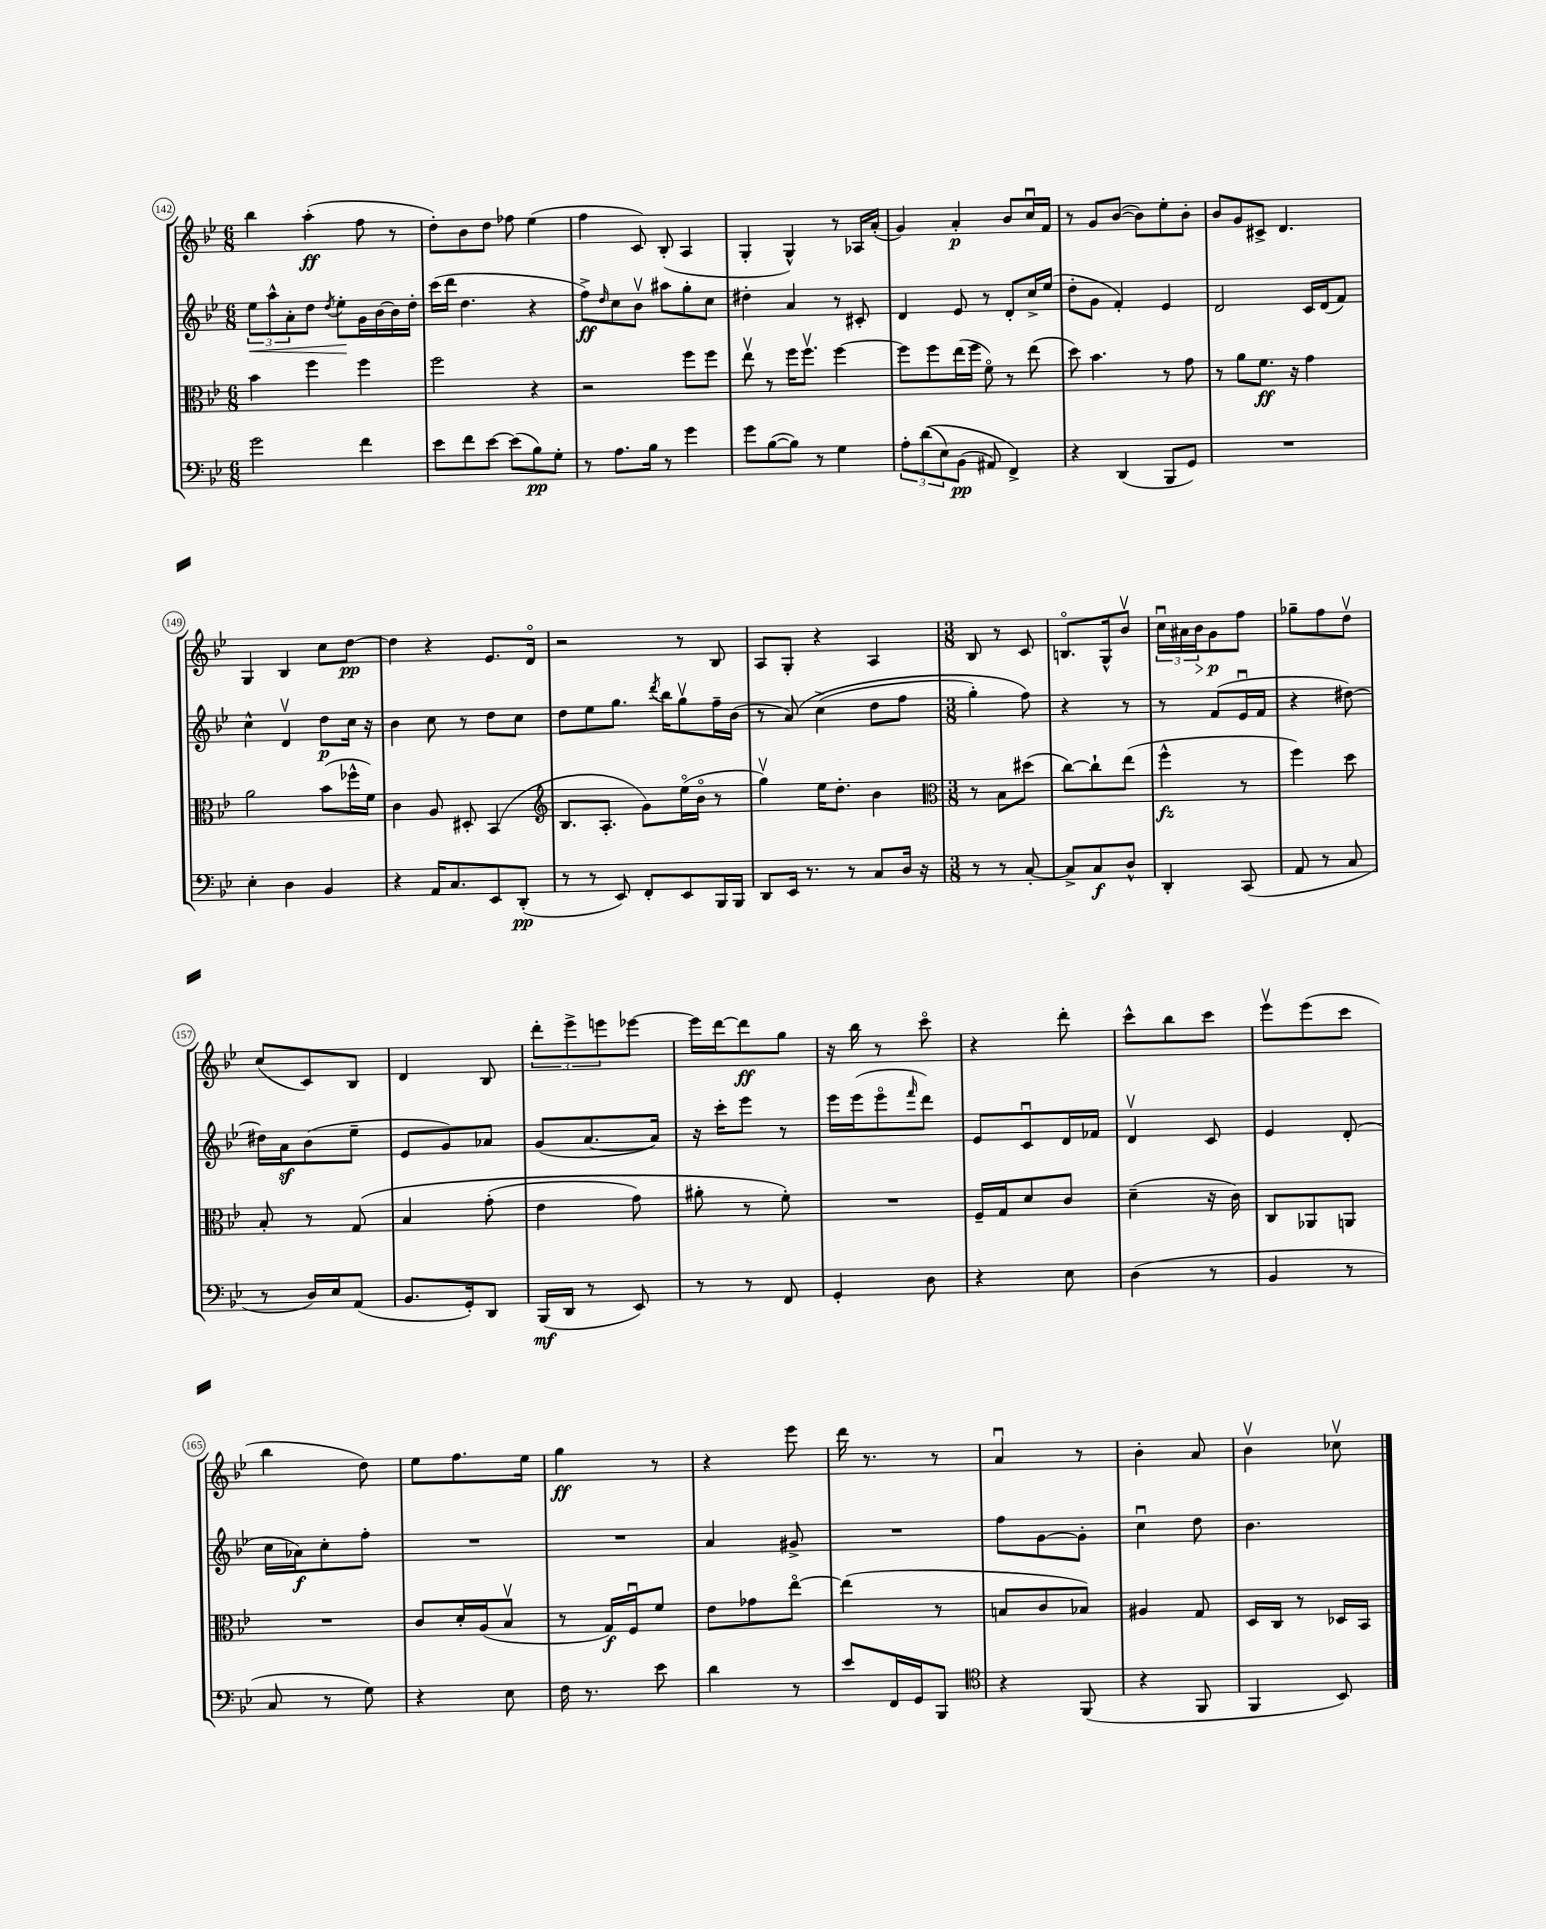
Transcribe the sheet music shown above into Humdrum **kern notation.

**kern	**kern	**kern	**kern
*staff4	*staff3	*staff2	*staff1
*clefF4	*clefC3	*clefG2	*clefG2
*k[b-e-]	*k[b-e-]	*k[b-e-]	*k[b-e-]
*M6/8	*M6/8	*M6/8	*M6/8
2g	4b-	12ee-	4bb-
.	.	12aa^^	.
.	.	12a'	.
.	4ff	8dd	(4aa'
.	.	8qdd	.
.	.	8ee-'	.
4f	4ff	16g	8ff
.	.	[16b-	.
.	.	16b-]	8r
.	.	16dd'	.
=	=	=	=
8e-	2ff	(16ccc	8dd')
.	.	16ddd	.
8f	.	4.dd	8b-
[8e-	.	.	8dd
(8e-]	.	.	8ff-
8B-)	4r	4r	(4ee-
8G'	.	.	.
=	=	=	=
8r	2r	8ff^)	4ff
.	.	16qqdd	.
8.A	.	8cc	.
.	.	8b-v	8c)
16B-	.	.	.
8r	.	8aa#	(8B-'
4g	8ff	8gg'	4A
.	8ff	8cc	.
=	=	=	=
8g	8ee-v	4dd#'	4G'
([8B-	8r	.	.
8B-])	16ff	4a	4G^^)
.	8.ffv	.	.
8r	.	.	.
4G	[4ff	8r	8r
.	.	8c#'	16A-
.	.	.	(16a'
=	=	=	=
12A'	8ff]	4d	4g)
&((12d	.	.	.
.	8ff	.	.
12E-)	.	.	.
(8BB-	(16ee-	8e-	4a'
.	16ff	.	.
8AA#)	8fo)	8r	.
4FF^&)	8r	8d'	8b-
.	(8ee-	16cc^	16ccu
.	.	(16ee-	16f
=	=	=	=
4r	8dd)	8dd'	8r
.	4.b-	8g	8g
(4DD	.	4f')	([8b-
.	.	.	8b-])
8BBB-	8r	4e-	8ee-'
8GG)	8g	.	8b-'
=	=	=	=
2.r	8r	2d	8b-
.	8a	.	8g
.	8.f	.	8c#^
.	.	.	4.d
.	16r	.	.
.	4g	16c	.
.	.	(16d	.
.	.	8f)	.
=	=	=	=
4E-'	2a	4cc^^	4G
4D	.	4dv	4B-
4BB-	(8b-	8dd	8cc
.	16ff-^^	16cc	[8dd
.	16f)	16r	.
=	=	=	=
4r	4c	4b-	4dd]
16AA	8A	8cc	4r
8.C	.	.	.
.	8D#'	8r	.
8EE-	(4BB-	8dd	8.e-
(8DD'	.	8cc	.
.	.	.	16do
=	=	=	=
*	*clefG2	*	*
8r	8.B-	8dd	2r
8r	.	8ee-	.
.	8.A'	.	.
8EE-)	.	8.gg	.
8FF'	8g)	.	.
.	.	8qddd	.
.	.	16bb-	.
8EE-	(16ee-o	8ggv	8r
.	16b-o	.	.
16BBB-	8r	16ff~	8B-
16BBB-	.	(16b-	.
=	=	=	=
8DD	4ggv)	8r	8A
16EE-	.	&(8a)	8G'
8.r	.	.	.
.	16ee-	(4cc^	4r
.	8.dd'	.	.
8r	.	.	.
8C	4b-	8dd	4A
16D	.	8ff	.
16r	.	.	.
=	=	=	=
*	*clefC3	*	*
*M3/8	*M3/8	*M3/8	*M3/8
8r	8r	4gg')	8B-
8r	8B-	.	8r
[8C'	(8dd#	8ff&)	8c
=	=	=	=
8C^]	[8cc)	4r	8.Bo
8C	8cc`]	.	.
.	.	.	16G^^
8D^^	(8ee-	8r	8b-v
=	=	=	=
4DD'	4ff^^	8r	24ccu
.	.	.	24a#
.	.	.	24b-
.	.	(8f	8g
(8CC	8r	16e-u	8ff
.	.	16f	.
=	=	=	=
8AA	4ff)	4r	8gg-~
8r	.	.	8ff
8C	8dd	[8dd#)	8ddv
=	=	=	=
8r	8B-'	16dd#]	(8cc
.	.	16a	.
16D)	8r	(8b-	8c)
16E-	.	.	.
(8AA	&(8G	8ee-~	8B-
=	=	=	=
8.BB-	4B-	8e-	4d
.	.	8g)	.
16GG')	.	.	.
8DD	(8g'	8a-	8B-
=	=	=	=
(16BBB-	4e-	(8g	12ddd'
16DD	.	.	.
.	.	.	12eee-^
8r	.	[8.a	.
.	.	.	12eee
8EE-)	8g)	.	[8eee-
.	.	16a])	.
=	=	=	=
8r	8a#'	16r	16eee-]
.	.	16ccc'	[16ddd
8r	8r	8eee-	8ddd]
8FF	8f'&)	8r	8gg
=	=	=	=
4GG'	4.r	16eee-	16r
.	.	(16eee-	16bb-
.	.	8eee-o	8r
.	.	16qqfff	.
8D	.	8ddd)	8ccco
=	=	=	=
4r	16F~	8e-	4r
.	16G	.	.
.	8d	8cu	.
8E-	8c	16d	8ddd'
.	.	16f-	.
=	=	=	=
(4D	(4d~	4dv	8ccc^^
.	.	.	8bb-
8r	16r	8c	8ccc
.	16c)	.	.
=	=	=	=
4BB-	8C	4e-	8eee-v
.	8AA-	.	(8eee-
8r	8AA	(8d'	8ccc
=	=	=	=
8C	4.r	16cc	4bb-
.	.	16a-)	.
8r	.	8cc'	.
8G)	.	8ff'	8dd)
=	=	=	=
4r	8c	4.r	8ee-
.	16d'	.	8.ff
.	(16A	.	.
8E-	8B-v	.	.
.	.	.	16ee-
=	=	=	=
16F	8r	4.r	4gg
8.r	.	.	.
.	16G)	.	.
.	16Fu	.	.
8e-	8f	.	8r
=	=	=	=
4d	8e-	4a	4r
.	8g-	.	.
8r	[8ee-o	8g#^	8eee-
=	=	=	=
8e-	(4ee-]	4.r	16ddd
.	.	.	8.r
16FF	.	.	.
16GG	.	.	.
8BBB-	8r	.	8r
=	=	=	=
*clefC4	*	*	*
4r	8B	8ff	4au
.	8c	[8g	.
(8FF	8B-)	8g']	8r
=	=	=	=
4r	4A#	4ccu	4b-'
8FF	8G	8dd	8a
=	=	=	=
4FF	16D	4.b-	4b-v
.	16C	.	.
.	8r	.	.
8BB-)	16D-	.	8cc-v
.	16BB-	.	.
==	==	==	==
*-	*-	*-	*-
